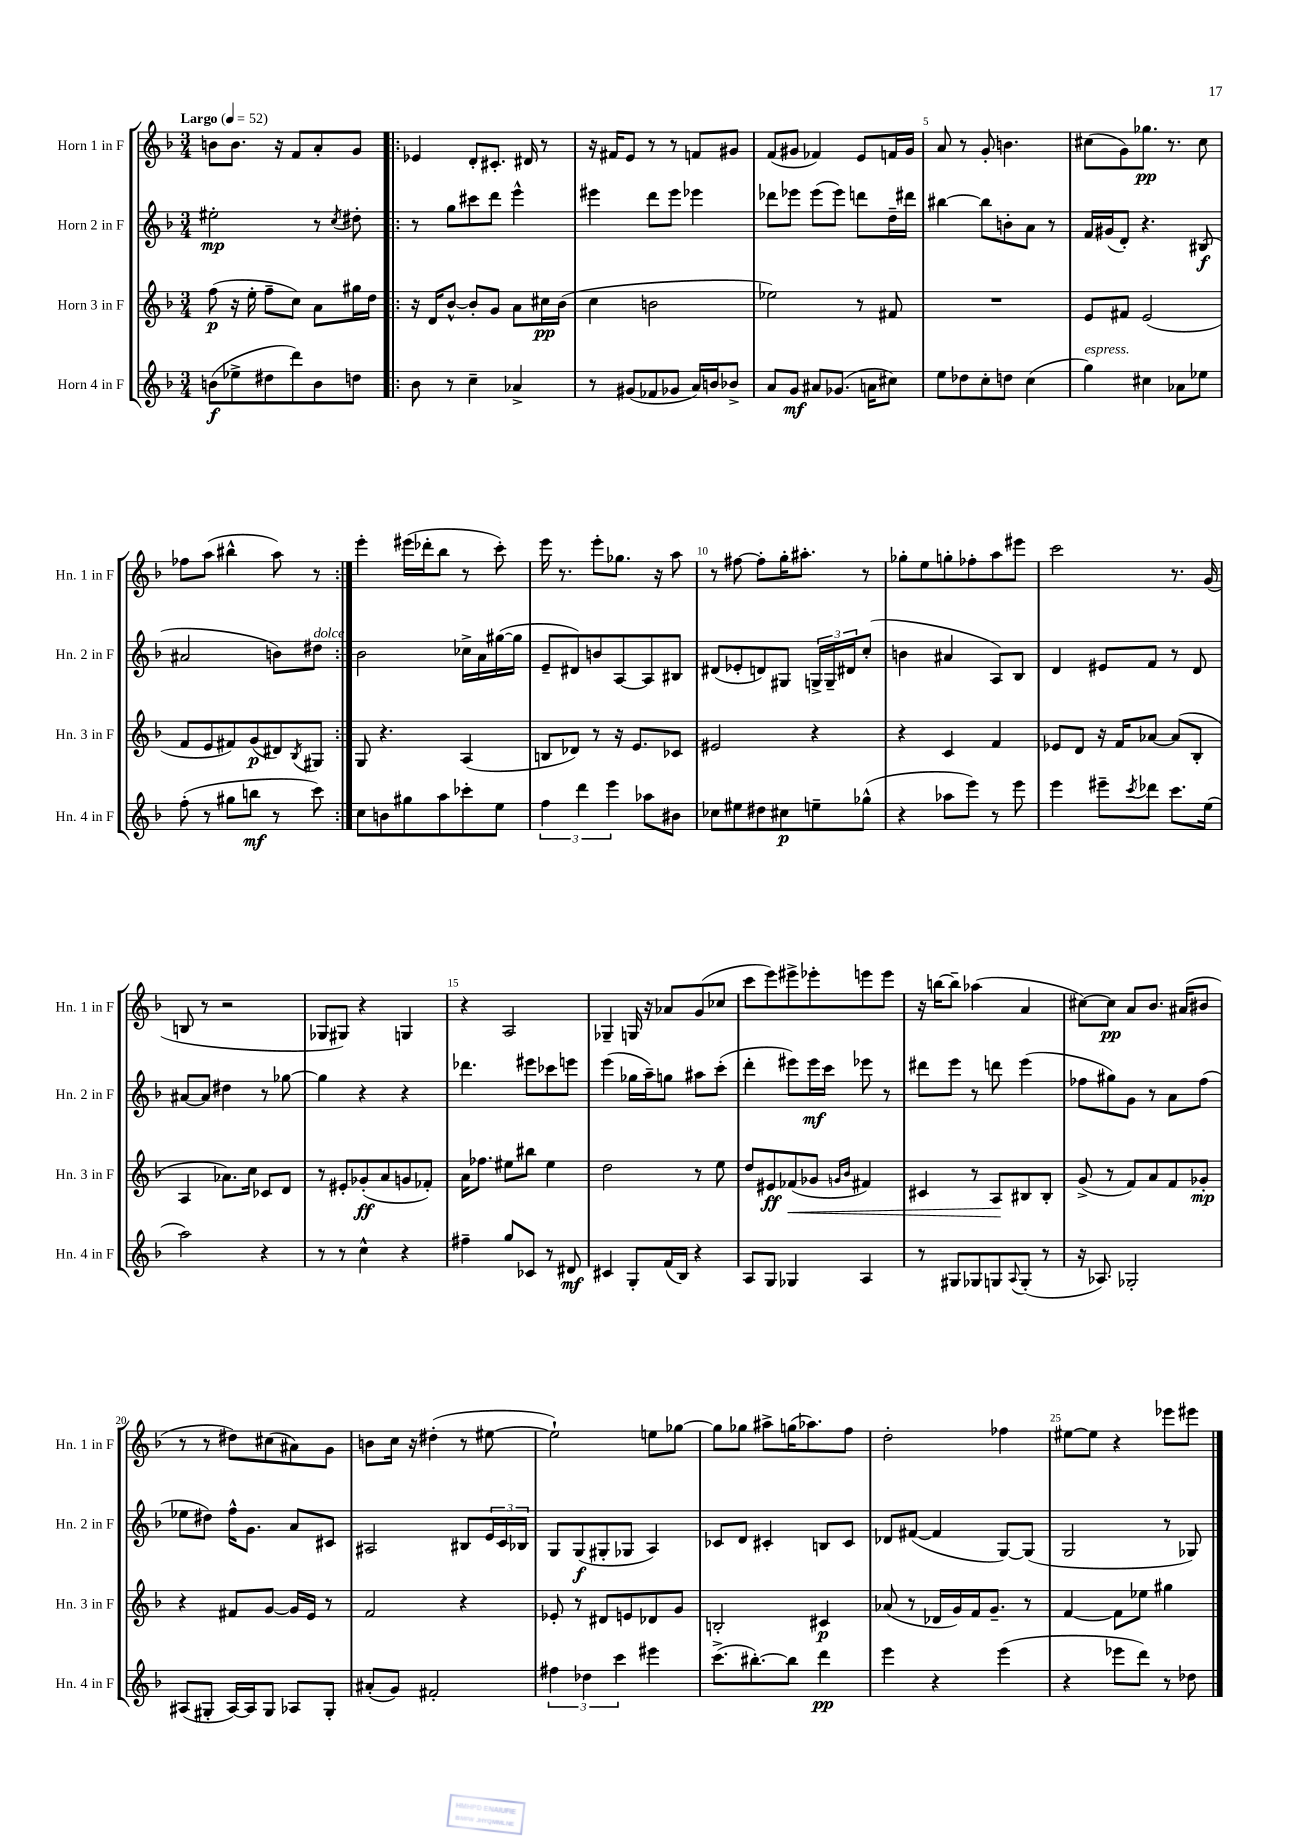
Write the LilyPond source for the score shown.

<<
\new StaffGroup <<
\new Staff = "s0" \with { instrumentName = "Horn 1 in F" shortInstrumentName = "Hn. 1 in F" } {
    \clef treble \key f \major \numericTimeSignature \time 3/4 \tempo "Largo" 4 = 52
    b'8 b'8. r16 f'8 a'8-. g'8 |
    \repeat volta 2 { ees'4 d'8-. cis'8.-. dis'16 r8 |
    r16 fis'16 e'8 r8 r8 f'8 gis'8 |
    f'8( gis'8 fes'4) e'8 f'16 gis'16 |
    a'8 r8 g'8-. b'4. |
    cis''8( g'8) ges''8.\pp r8. cis''8 |
    fes''8 a''8( bis''4-^ a''8) r8 | }
    e'''4-. eis'''16( des'''16-. bes''8 r8 c'''8-.) |
    e'''16 r8. e'''8-. ges''8. r16 a''8 |
    r8 fis''8~ fis''8-. g''16-. ais''8.-. r8 |
    ges''8-. e''8 g''8-. fes''8-. a''8 eis'''8 |
    c'''2 r8. g'16( |
    b8 r8 r2 |
    ges8 gis8) r4 g4 |
    r4 a2 |
    ges4-- g16 r16 aes'8 g'8( ces''8 |
    c'''8 e'''8) eis'''8-> ees'''8-. e'''8 e'''8 |
    r16 b''16~ b''8-- aes''4( a'4 |
    cis''8~) cis''8\pp a'8 bes'8. ais'16( bis'8 |
    r8 r8 dis''8) cis''8( ais'8) g'8 |
    b'8 c''16 r16 dis''4-.( r8 eis''8~ |
    eis''2-!) e''8 ges''8~ |
    ges''8 ges''8 ais''8-> g''16( aes''8.) f''8 |
    d''2-. fes''4 |
    eis''8~ eis''8 r4 ees'''8 eis'''8 \bar "|." |
}
\new Staff = "s1" \with { instrumentName = "Horn 2 in F" shortInstrumentName = "Hn. 2 in F" } {
    \clef treble \key f \major \numericTimeSignature \time 3/4
    eis''2-.\mp r8 \acciaccatura { c''8 } dis''8-. |
    \repeat volta 2 { r8 g''8 cis'''8 d'''8 e'''4-^ |
    eis'''4 d'''8 eis'''8 ees'''4 |
    des'''8 ees'''8 ees'''8( ees'''8) d'''8 d''16-- dis'''16 |
    bis''4~ bis''8 b'8-. a'8 r8 |
    f'16 gis'16( d'8-.) r4. bis8\f( |
    ais'2 b'8) dis''8^\markup { \italic "dolce" } | }
    bes'2 ces''16-> a'16 gis''16~( gis''16 |
    e'8-- dis'8) b'8 a8~ a8 bis8 |
    dis'8( ees'8-. d'8) gis8 \tuplet 3/2 { g16-> g16-- dis'16 } c''8-.( |
    b'4 ais'4 a8) bes8 |
    d'4 eis'8 f'8 r8 d'8 |
    ais'8~ ais'8 dis''4 r8 ges''8~ |
    ges''4 r4 r4 |
    des'''4. eis'''8 ces'''8 e'''8 |
    e'''4( ges''16 a''16--) g''8 ais''8 c'''8-.( |
    d'''4-. eis'''8) eis'''16\mf c'''16 ees'''8 r8 |
    dis'''8 e'''8 r8 d'''8 e'''4( |
    fes''8 gis''8) g'8 r8 a'8 fes''8( |
    ees''8 dis''8) f''16-^ g'8. a'8 cis'8 |
    ais2 bis8 \tuplet 3/2 { e'16 c'16 bes16 } |
    g8 g8\f( gis8-. ges8 a4) |
    ces'8 d'8 cis'4-. b8 cis'8 |
    des'8 fis'8~( fis'4 g8~) g8( |
    g2 r8 ges8) \bar "|." |
}
\new Staff = "s2" \with { instrumentName = "Horn 3 in F" shortInstrumentName = "Hn. 3 in F" } {
    \clef treble \key f \major \numericTimeSignature \time 3/4
    f''8\p( r16 e''16-. f''8-- c''8) a'8 gis''16 d''16 |
    \repeat volta 2 { r16 d'16 bes'8~-^ bes'8-. g'8 a'8 cis''16\pp bes'16( |
    c''4 b'2 |
    ees''2) r8 fis'8 |
    R2. |
    e'8 fis'8 e'2( |
    f'8 e'8 fis'8) g'8\p( dis'8) \acciaccatura { bes8 } gis8 | }
    g8 r4. a4( |
    b8 des'8) r8 r16 e'8. ces'8 |
    eis'2 r4 |
    r4 c'4 f'4 |
    ees'8 d'8 r16 f'16 aes'8~ aes'8( bes8-. |
    a4 aes'8.) c''16 ces'8 d'8 |
    r8 eis'8-. ges'8-.\ff( a'8 g'8 fes'8-.) |
    a'16 fes''8. eis''8 bis''8 eis''4 |
    d''2 r8 e''8 |
    d''8 eis'8\ff fes'8\<( ges'8 \grace { g'16 bes'16 } fis'4) |
    cis'4 r8 a8\! bis8 bis8-. |
    g'8->( r8 f'8) a'8 f'8 ges'8-.\mp |
    r4 fis'8 g'8~ g'16 e'16 r8 |
    f'2 r4 |
    ees'8-. r8 dis'8 e'8 des'8 g'8 |
    b2-. cis'4\p |
    aes'8( r8 des'16 g'16) f'16 g'8.-- r8 |
    f'4~ f'8 ees''8 gis''4 \bar "|." |
}
\new Staff = "s3" \with { instrumentName = "Horn 4 in F" shortInstrumentName = "Hn. 4 in F" } {
    \clef treble \key f \major \numericTimeSignature \time 3/4
    b'8\f( ees''8-> dis''8 d'''8) b'8 d''8 |
    \repeat volta 2 { bes'8 r8 c''4-- aes'4-> |
    r8 gis'8( fes'8 ges'8 a'16) b'16 bes'8-> |
    a'8 g'8\mf ais'8 ges'8.( a'16 cis''8) |
    e''8 des''8 c''8-. d''8 c''4( |
    g''4^\markup { \italic "espress." }) cis''4 aes'8 ees''8 |
    f''8-.( r8 gis''8 b''8\mf r8 c'''8) | }
    c''8 b'8 gis''8 a''8 ces'''8-. e''8 |
    \tuplet 3/2 { f''4 d'''4 e'''4 } aes''8 bis'8 |
    ces''8 eis''8 dis''8 cis''8\p e''8-- ges''8-^( |
    r4 aes''8 e'''8) r8 e'''8 |
    e'''4 eis'''8-- \acciaccatura { c'''8 } des'''8 c'''8. e''16( |
    a''2) r4 |
    r8 r8 c''4-^ r4 |
    fis''4-- g''8 ces'8 r8 dis'8\mf |
    cis'4 g8-. f'16( bes16) r4 |
    a8 g8 ges4 a4 |
    r8 gis8 ges8 g8 \appoggiatura { a8 } g8-.( r8 |
    r16 aes8.) ges2-. |
    ais8( gis8-. ais16~) ais16 gis8 aes8 gis8-. |
    ais'8-.( g'8) fis'2-. |
    \tuplet 3/2 { fis''4 des''4 c'''4 } eis'''4 |
    c'''8.->( bis''8.~-.) bis''8 d'''4\pp |
    e'''4 r4 e'''4( |
    r4 ees'''8 d'''8) r8 des''8 \bar "|." |
}
>>
>>
\layout { \context { \Score \override BarNumber.break-visibility = ##(#f #t #t) barNumberVisibility = #(every-nth-bar-number-visible 5) } }
